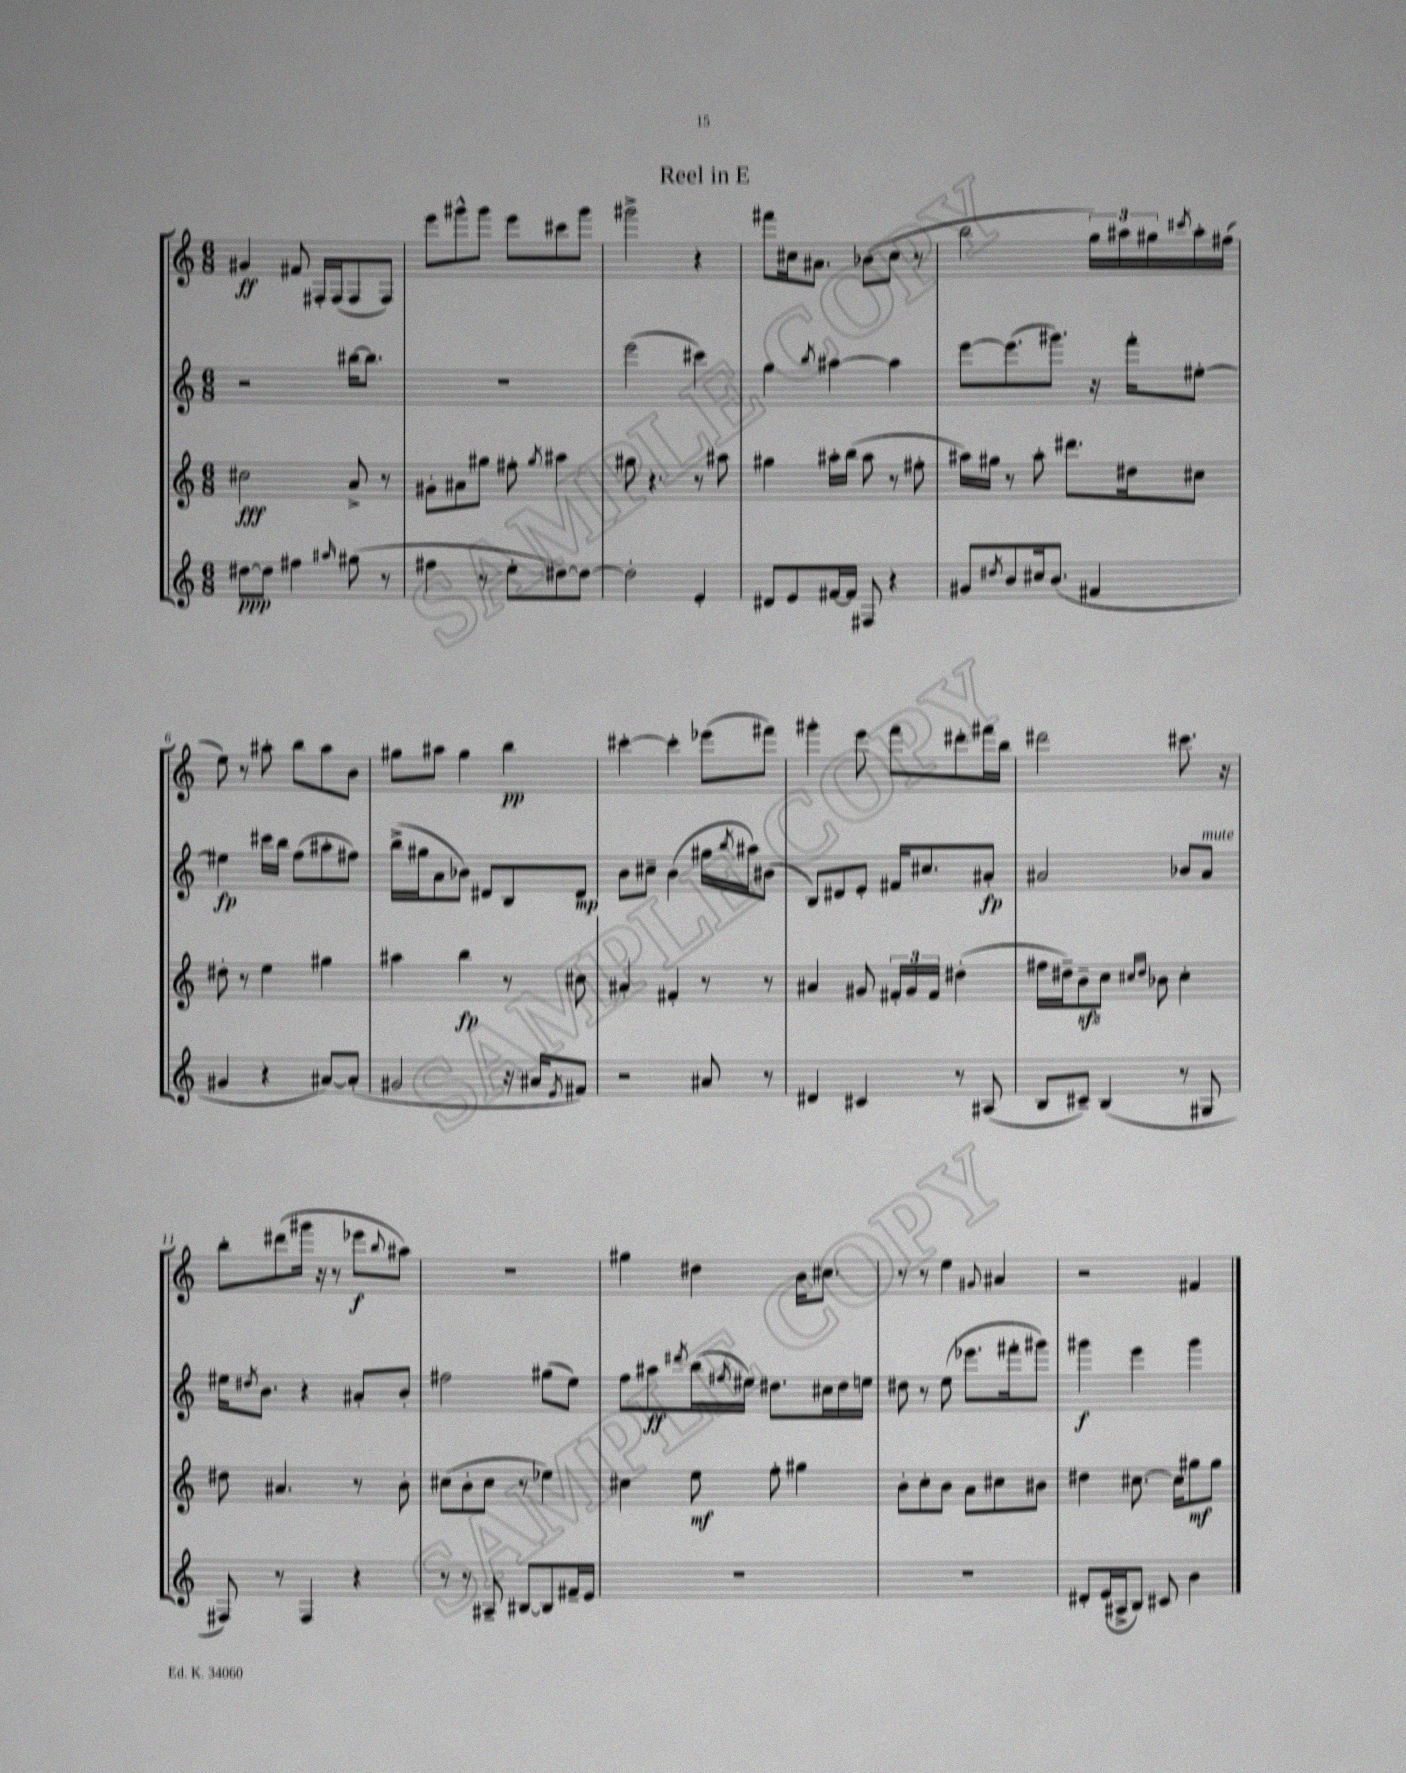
\header { title = "Reel in E" }
<<
\new StaffGroup <<
\new Staff = "s0" {
    \clef treble \key c \major \numericTimeSignature \time 6/8
    gis'4\ff fis'8 fis16-. fis16( fis8 fis8) |
    e'''8 gis'''8-^ gis'''8 e'''8 cis'''8 gis'''8 |
    gis'''2-> r4 |
    fis'''8 cis''16 ais'8. bes'8( cis''8 r8 |
    b''2 \tuplet 3/2 { g''16) ais''16 gis''16 } \acciaccatura { cis'''8 } ais''16-. fis''16( |
    e''8) r8 ais''8-. b''8 ais''8 b'8 |
    gis''8 ais''8 gis''4 b''4\pp |
    cis'''4~-. cis'''4-. ees'''8( fis'''8) |
    gis'''4-. e'''8 f'''8 dis'''8-. fis'''16 b''16 |
    dis'''2 cis'''8. r16 |
    b''8-. dis'''8( gis'''16 r16 r8 ees'''8\f \appoggiatura { b''8 } ais''8) |
    R2. |
    gis''4 dis''4 b'16 cis''8. |
    r8 r8 e''4 \appoggiatura { gis'8 } ais'4 |
    r2 fis'4 \bar "|." |
}
\new Staff = "s1" {
    \clef treble \key c \major \numericTimeSignature \time 6/8
    r2 bis''16~ bis''8. |
    R2. |
    e'''2( cis'''4) |
    g''4 \acciaccatura { b''8 } ais''4~ ais''4 |
    e'''8~ e'''8.( gis'''8.) r16 f'''16-. eis''8~-. |
    eis''4\fp cis'''16 b''16 f''8( ais''8-. fis''8) |
    b''16->( gis''16 a'8 bes'8) dis'8 b8 dis'8\mp |
    b'8 cis''8-- b'4( gis''16 \acciaccatura { b''8 } ais''16) bis'8( |
    b8) dis'8 e'8-. fis'16 cis''8. ais'8-.\fp |
    ais'2 bes'8 ais'8^\markup { \italic "mute" } |
    eis''16 \acciaccatura { dis''8 } b'8. r4 ais'8-. b'8-. |
    fis''2 gis''8( e''8) |
    f''8 ais''8\ff \acciaccatura { dis'''8 } b''16( \acciaccatura { fis''8 } eis''16) dis''8. cis''16 dis''16 e''16 |
    dis''8 r8 e''8( ees'''8. fis'''16-. gis'''8) |
    gis'''4\f e'''4 gis'''4 \bar "|." |
}
\new Staff = "s2" {
    \clef treble \key c \major \numericTimeSignature \time 6/8
    cis''2\fff a'8-> r8 |
    gis'8-. ais'8 gis''8 fis''8-. \acciaccatura { gis''8 } ais''4 |
    gis''8 r4. r8 ais''8 |
    gis''4 ais''16-. b''16( ais''8 r8 fis''8-. |
    ais''16) gis''16 r8 ais''8-. dis'''8. dis''16 cis''8 |
    dis''8-. r8 e''4 gis''4 |
    ais''4 b''4\fp r8 cis''8 |
    ais'4-. fis'4-. r8 r8 |
    ais'4 gis'8 \tuplet 3/2 { fis'16-. gis'16 fis'16 } dis''4-.( |
    fis''16 dis''16--) b'8--\sfz c''8 \grace { cis''16 dis''16 } bes'8 cis''4-. |
    dis''8 ais'4. r8 b'8-. |
    cis''8( b'8-. cis''8 r8 ees''4) |
    cis''4 e''8\mf f''8-. gis''4 |
    b'8-. c''8-. b'8 a'8 cis''8 bis'8 |
    dis''4 cis''8.~ cis''16 gis''8\mf gis''8 \bar "|." |
}
\new Staff = "s3" {
    \clef treble \key c \major \numericTimeSignature \time 6/8
    dis''8~\ppp dis''8 fis''4 \grace { ais''16 } gis''8( r8 |
    fis''4 r8 e''8-. dis''8~) dis''8~ |
    dis''2-. e'4-. |
    dis'8 e'8 fis'16~ fis'16 fis8 r4 |
    gis'8 \acciaccatura { dis''8 } b'8 cis''16 b'8.( fis'4 |
    gis'4 r4 ais'8~) ais'8-.( |
    gis'2 r16 ais'16 \acciaccatura { e'8 } fis'8) |
    r2 ais'8 r8 |
    dis'4 cis'4 r8 ais8( |
    b8 cis'8--) b4( r8 gis8 |
    fis8) r8 fis4 r4 |
    r8 r8 ais8-- bis8~ bis8 fis'16-- e'16 |
    R2. |
    R2. |
    dis'8-. e'16( ais16-> b8) cis'8 b'4 \bar "|." |
}
>>
>>
